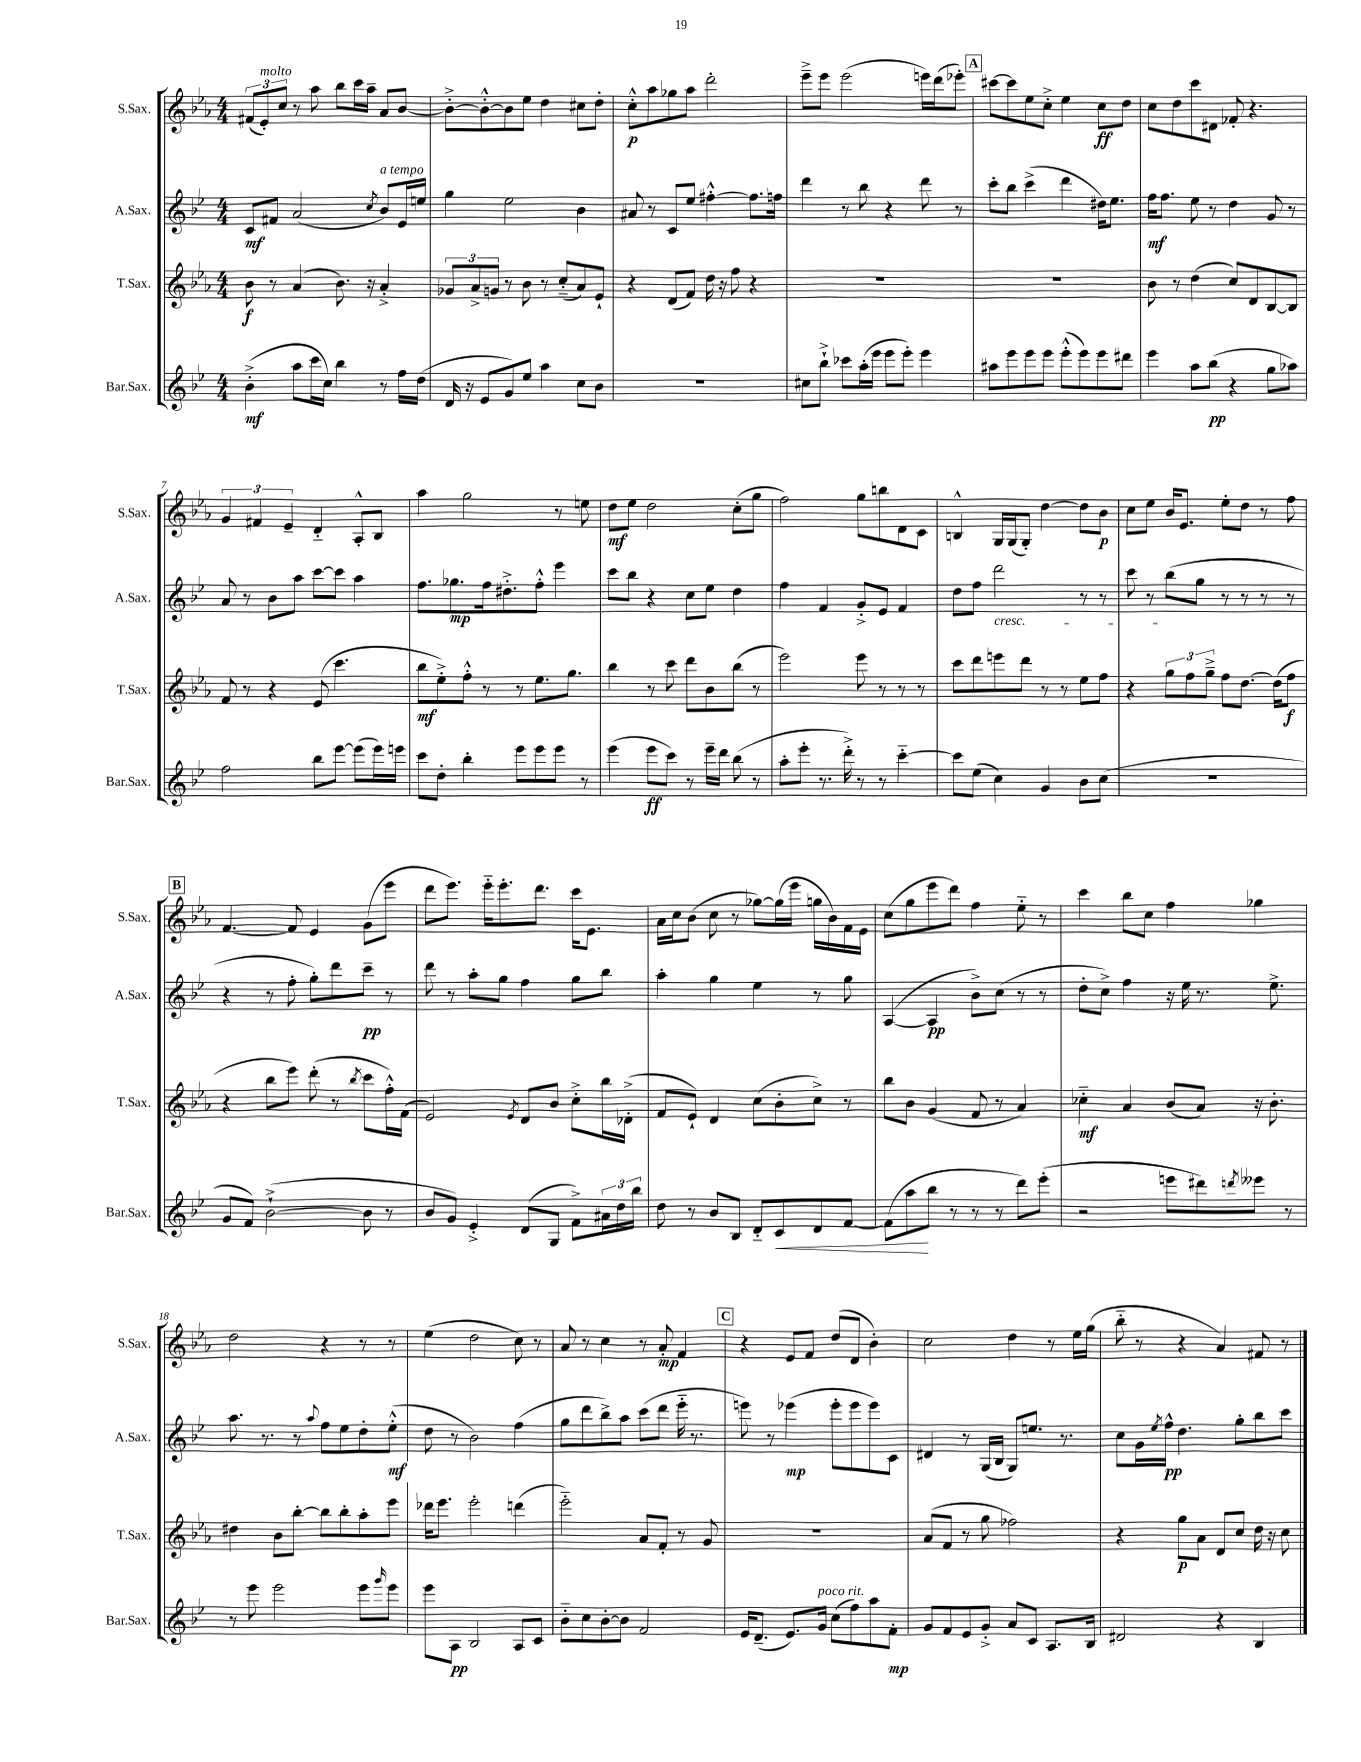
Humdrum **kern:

**kern	**kern	**kern	**kern
*staff4	*staff3	*staff2	*staff1
*clefG2	*clefG2	*clefG2	*clefG2
*k[b-e-]	*k[b-e-a-]	*k[b-e-]	*k[b-e-a-]
*M4/4	*M4/4	*M4/4	*M4/4
(4b-'^	8b-	8c	(12f#
.	.	.	12e-')
.	8r	8f#	.
.	.	.	12cc
8aa	(4a-	(2a	8r
16ccc	.	.	8aa-
16cc)	.	.	.
4bb-	8.b-)	.	8bb-
.	.	.	16ccc
.	16r	.	16aa-~
.	.	8qcc	.
8r	4a-'^	8b-)	8a-
16ff	.	16e-	[8b-
(16dd	.	16ee	.
=	=	=	=
16d	12g-	4gg	8b-'^_
16r	.	.	.
.	12a-^	.	.
8e-	.	.	8b-'^^_
.	12g	.	.
8g)	8r	2ee-	8b-]
8ee-	8b-	.	8ee-
4aa	8r	.	4dd
.	(8cc'~	.	.
8cc	8a-)	4b-	8cc#
8b-	8e-`	.	8dd'
=	=	=	=
1r	4r	8a#	8cc'^^
.	.	8r	8aa-
.	(8d	8c	8gg-
.	8f)	8ee-	8aa-
.	16dd	[4ff#'^^	2ddd'
.	16r	.	.
.	8ff	.	.
.	4r	8.ff#]	.
.	.	16ff	.
=	=	=	=
8cc#	1r	4ddd	8eee-~^
8bb-`^	.	.	8eee-
8ccc-	.	8r	(2eee-
(16aa'	.	8bb-	.
16eee-	.	.	.
8eee-	.	4r	.
8eee-')	.	.	.
4eee-	.	8ddd	16eee)
.	.	.	(16ddd
.	.	8r	8eee-')
=	=	=	=
8aa#	1r	8ccc'	[8ccc#
8eee-	.	8bb-	8ccc#]
8eee-	.	(4ccc^	8ee-
8eee-	.	.	8cc'^
(8eee-'^^	.	4ddd	4ee-
8eee-)	.	.	.
8eee-	.	16dd#)	8cc
.	.	8.ee-	.
8ddd#	.	.	8dd
=	=	=	=
4eee-	8b-	16ff	8cc
.	.	8.ff	.
.	8r	.	8dd
8aa	(4dd	8ee-	8ccc
(8bb-	.	8r	8d#
4r	8cc)	4dd	8f-'
.	8d	.	4.r
8gg	[8B-	8g	.
8aa-)	8B-]	8r	.
=	=	=	=
2ff	8f	8a	6g
.	8r	8r	.
.	.	.	6f#
.	4r	8b-	.
.	.	.	6e-~
.	.	8aa	.
8bb-	(8e-	[8ccc	4d'~
[8eee-	4.ccc	8ccc]	.
(8eee-]	.	4aa	8A-'^^
16eee-)	.	.	8B-
16eee	.	.	.
=	=	=	=
8ccc	8bb-	8.ff	4aa-
8dd'	8ee-'^)	.	.
.	.	8.gg-	.
4bb-'	8ff'^^	.	2gg
.	8r	16ff	.
.	.	8.dd#'^	.
8eee-	8r	.	.
8eee-	8.ee-	8ff'^^	.
8eee-	.	4eee-	8r
.	8.gg	.	.
8r	.	.	8ee
=	=	=	=
(4eee-	4bb-	8ccc	8dd
.	.	8bb-	8ee-
8eee-	8r	4r	2dd
8ccc)	8ccc	.	.
8r	8ddd	8cc	.
16eee-~	8b-	8ee-	.
16ddd	.	.	.
(8bb-	(8bb-	4dd	(8cc'
8r	8r	.	8gg
=	=	=	=
8aa'	2eee-)	4ff	2ff)
8eee-'	.	.	.
8.r	.	4f	.
16ddd'^)	.	.	.
8r	8eee-	8g'^	8gg
8r	8r	8e-	8bb
[4ccc'~	8r	4f	8d
.	8r	.	8c
=	=	=	=
8ccc]	8ccc	8dd	4B^^
(8ee-	8ddd	8ff	.
4cc)	8eee	2ddd	16G
.	.	.	(16G
.	8ddd	.	8G')
4g	8r	.	[4dd
.	8r	.	.
8b-	8ee-	8r	8dd]
(8cc	8ff	8r	8b-
=	=	=	=
1r	4r	8ccc	8cc
.	.	8r	8ee-
.	12gg	(8bb-	16b-
.	.	.	8.e-
.	12ff	.	.
.	.	8gg	.
.	12gg~^	.	.
.	8ff	8r	8ee-'
.	[8.dd	8r	8dd
.	.	8r	8r
.	(16dd]	.	.
.	8ff	8r	8ff
=	=	=	=
8g	4r	4r	[4.f
8f)	.	.	.
([2b-`^	8bb-	8r	.
.	8eee-)	8ff'	8f]
.	(8ddd'	8gg')	4e-
.	8r	8ddd	.
.	8qbb-	.	.
8b-]	8ccc	8ccc~	(8g
8r	16ff'^^)	8r	8eee-
.	(16f	.	.
=	=	=	=
8b-	2e-)	8ddd	8ddd
8g)	.	8r	8.eee-)
4e-'^	.	8aa'	.
.	.	.	16eee-'~
.	.	8gg	8.eee-'
.	8qe-	.	.
(8d	8d	4ff	.
.	.	.	8.ddd
8G	8b-	.	.
8f^)	8cc'^	8gg	16ccc
.	.	.	8.e-
24a#	16bb-	8bb-	.
24dd	.	.	.
.	(16d-'^	.	.
24bb-	.	.	.
=	=	=	=
8dd	8f	4aa'	16a-
.	.	.	16cc
8r	8e-`)	.	(8b-
8b-	4d	4gg	8cc
8B-	.	.	8r
8d'~	(8cc	4ee-	[8gg-)
8c	8b-'	.	(16gg-]
.	.	.	16eee-
8d	8cc^)	8r	16gg
.	.	.	16b-)
[8f	8r	8gg	16f
.	.	.	16e-
=	=	=	=
(8f]	8bb-	([4A	(8cc
8aa	8b-	.	8gg
8bb-	(4g	4A]	8eee-
8r	.	.	8ddd)
8r	8f	8b-^)	4ff
8r	8r	(8cc	.
8ddd)	4a-)	8r	8ee-'~
(8eee-'	.	8r	8r
=	=	=	=
2r	4cc-'~	8dd'	4ccc
.	.	8cc^)	.
.	4a-	4ff	8bb-
.	.	.	8cc
8eee	(8b-	16r	4ff
.	.	16ee-	.
8ddd#)	8a-)	8.r	.
8qddd	.	.	.
8eee--	16r	.	4gg-
.	8.b-'	8.ee-^	.
8r	.	.	.
=	=	=	=
8r	4dd#	8.aa	2dd
8eee-	.	.	.
.	.	8.r	.
2eee-	8b-	.	.
.	[8bb-'	8r	.
.	.	8qqaa	.
.	8bb-]	8ff	4r
.	8bb-'	8ee-	.
8eee-	8aa-'	8dd'	8r
16qqggg	.	.	.
8eee-	8eee-	(8ee-'^^	8r
=	=	=	=
8eee-	16ddd-	8dd	(4ee-
.	8.eee-	.	.
8A	.	8r	.
2B-	2eee-'	2b-)	2dd
8A	(4ddd	(4ff	8cc)
8c	.	.	8r
=	=	=	=
8b-'~	2eee-'~)	8gg	8a-
8cc	.	8ddd	8r
[8b-'	.	8bb-^)	4cc
8b-]	.	8aa	.
2f	8a-	(8ccc	8r
.	8f'	8ddd	8a-'
.	8r	16eee-'~	4f
.	.	8.r	.
.	8g	.	.
=	=	=	=
16e-	1r	8eee)	4r
(8.d~	.	.	.
.	.	8r	.
8.e-)	.	(4eee-	8e-
.	.	.	8f
16g	.	.	.
(8cc	.	8eee-'	(8dd
8ff)	.	8eee-	8d
8aa	.	8eee-)	4b-')
8f'	.	8c	.
=	=	=	=
8g	(8a-	4d#	2cc
8f	8f	.	.
8e-	8r	8r	.
8g'^	8gg	(16G	.
.	.	16B-	.
8a	2ff-)	8G)	4dd
8c	.	8.ee	.
8.A	.	.	8r
.	.	8.r	.
.	.	.	16ee-
16B-	.	.	(16gg
=	=	=	=
2d#	4r	8cc	8bb-'~
.	.	16g	8r
.	.	8qee-	.
.	.	16ff^^	.
.	8gg	4.dd	4r
.	8a-	.	.
4r	8d	.	4a-)
.	8cc	8gg'	.
4B-	16dd	8bb-	8f#
.	16r	.	.
.	8cc	8ccc	8r
==	==	==	==
*-	*-	*-	*-
